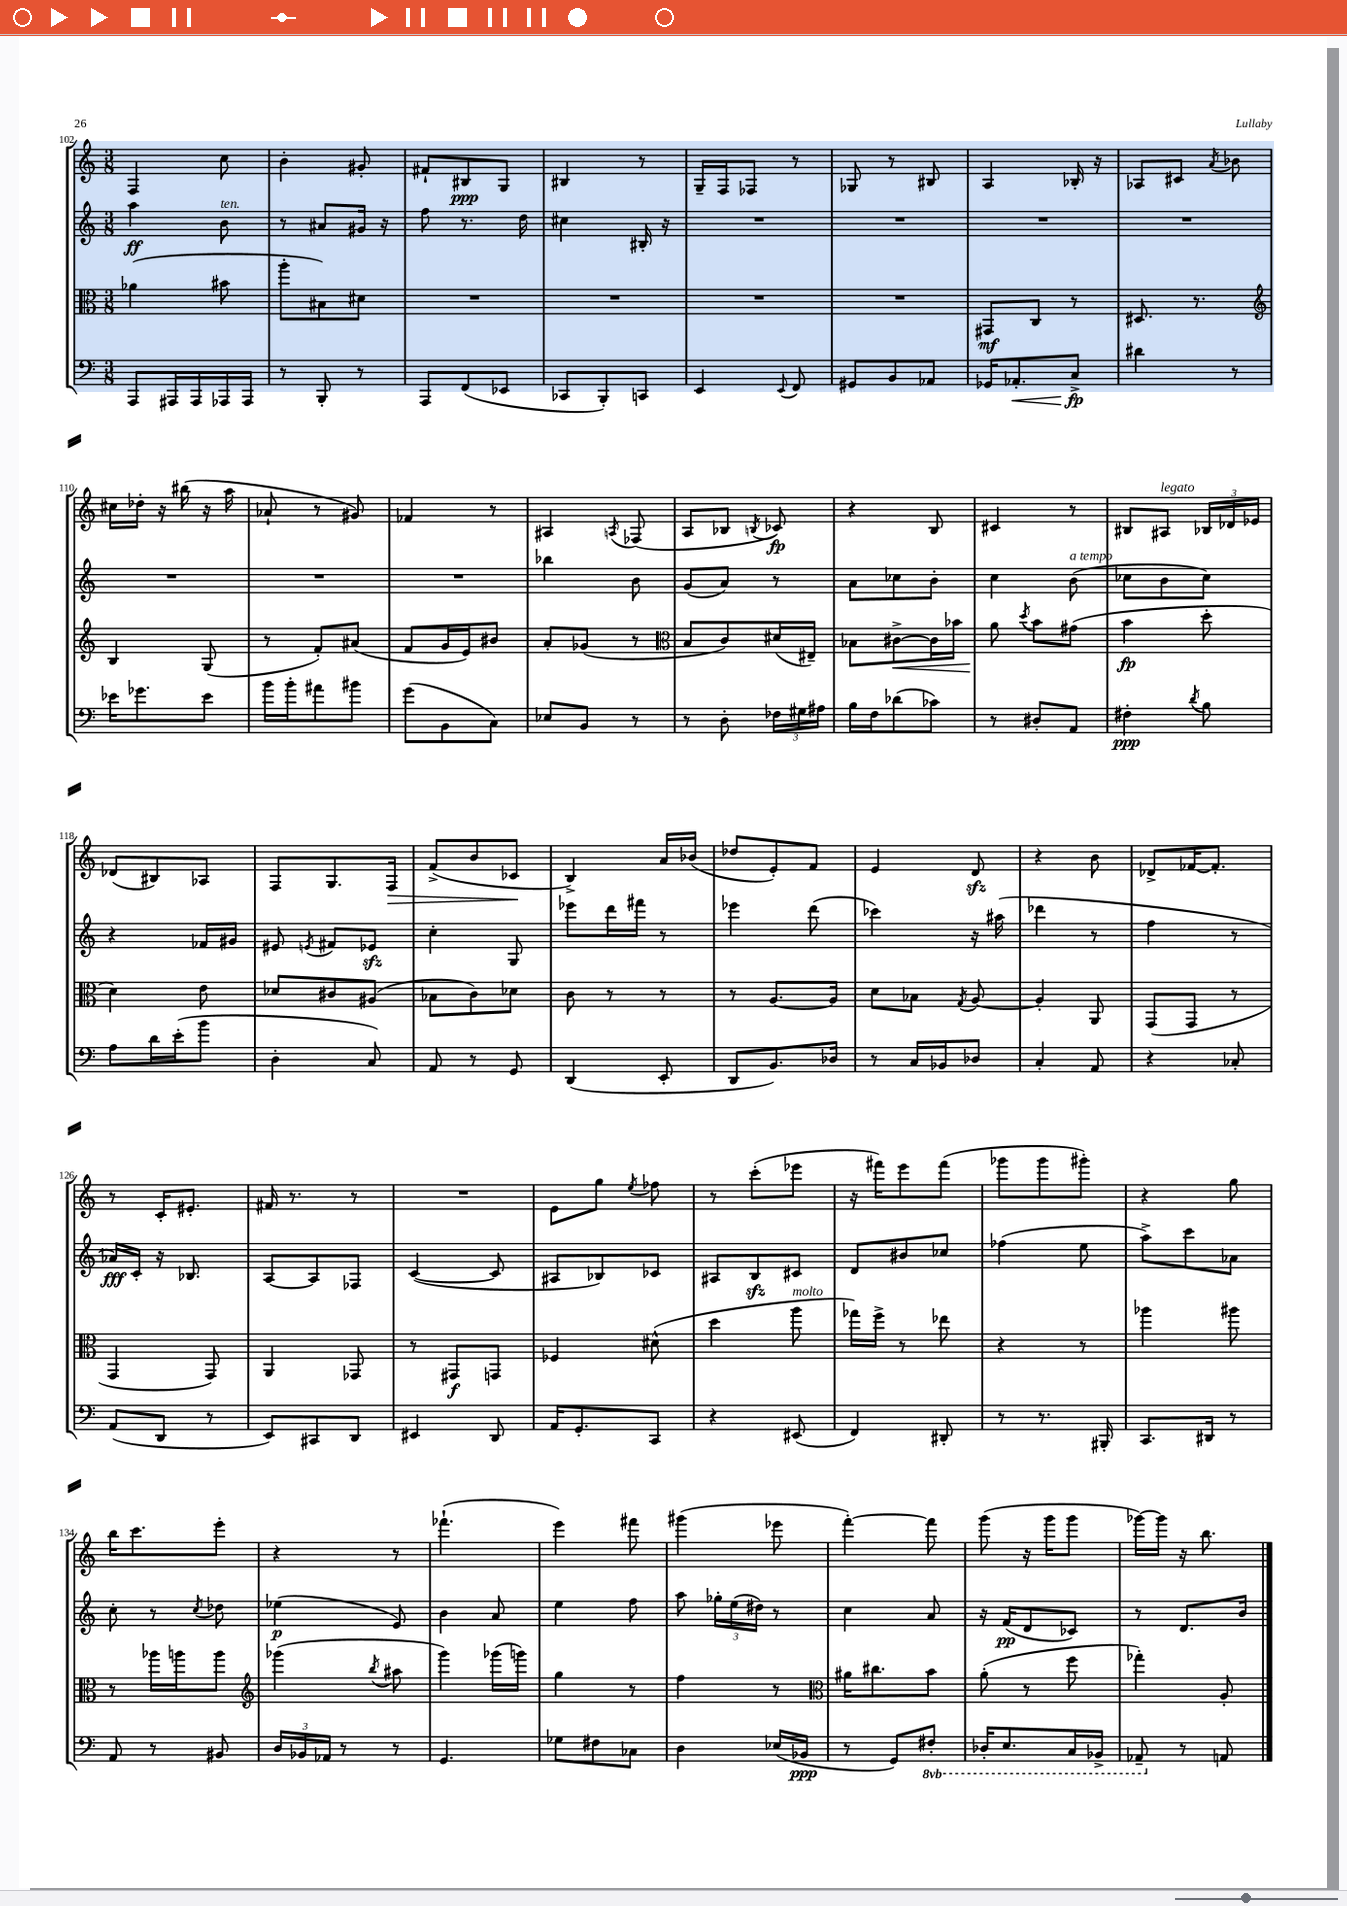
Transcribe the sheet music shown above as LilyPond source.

<<
\new StaffGroup <<
\new Staff = "s0" {
    \clef treble \key c \major \numericTimeSignature \time 3/8
    \autoBeamOff f4 c''8 |
    b'4-. gis'8-. |
    fis'8[-! bis8\ppp g8] |
    bis4 r8 |
    g16[-- f16 fes8] r8 |
    ges8 r8 bis8 |
    a4 bes16-. r16 |
    aes8[ cis'8] \acciaccatura { a'8 } bes'8 |
    cis''16[ des''16]-. r16 bis''16( r16 a''16 |
    aes'8-! r8 gis'8) |
    fes'4 r8 |
    ais4 \acciaccatura { a8 } fes8( |
    a8[ bes8] \acciaccatura { b8 } ces'8\fp) |
    r4 b8 |
    cis'4 r8 |
    bis8[ ais8]^\markup { \italic "legato" } \tuplet 3/2 { bes16[ des'16 ees'16] } |
    des'8[( bis8) aes8] |
    f8[ g8. f16]\> |
    f'8[->( b'8 ces'8]\! |
    b4->) a'16[ bes'16]( |
    des''8[ e'8-.) f'8] |
    e'4 d'8\sfz |
    r4 b'8 |
    des'8[-> fes'16~ fes'8.]-. |
    r8 c'16[-. eis'8.]-. |
    fis'16 r8. r8 |
    R4. |
    e'8[ g''8] \acciaccatura { e''8 } fes''8 |
    r8 c'''8[-.( ees'''8] |
    r16 fis'''16[) e'''8 fis'''8]( |
    ges'''8[ ges'''8 gis'''8]-.) |
    r4 g''8 |
    b''16[ c'''8. e'''8]-. |
    r4 r8 |
    fes'''4.-!( |
    e'''4) fis'''8 |
    gis'''4( ees'''8 |
    f'''4~-.) f'''8 |
    g'''8( r16 g'''16[ g'''8] |
    ges'''16[~) ges'''16] r16 b''8. \bar "|." |
}
\new Staff = "s1" {
    \clef treble \key c \major \numericTimeSignature \time 3/8
    \autoBeamOff a''4\ff b'8^\markup { \italic "ten." } |
    r8 ais'8[ gis'16] r16 |
    f''8 r8. d''16 |
    cis''4 bis16-. r16 |
    R4. |
    R4. |
    R4. |
    R4. |
    R4. |
    R4. |
    R4. |
    bes''4 b'8 |
    g'8[( a'8]) r8 |
    a'8[ ces''8 b'8]-. |
    c''4 b'8^\markup { \italic "a tempo" }( |
    ces''8[ b'8 ces''8]) |
    r4 fes'16[ gis'16] |
    eis'8 \acciaccatura { e'8 } fis'8[ ees'8]\sfz |
    c''4-. g8 |
    ees'''8[ d'''16 fis'''16] r8 |
    ees'''4 d'''8( |
    ces'''4) r16 ais''16( |
    des'''4 r8 |
    f''4 r8 |
    aes'16[\fff) c'16]-. r16 bes8. |
    a8[~ a8 fes8] |
    c'4~( c'8 |
    ais8[ bes8) ces'8] |
    ais8[ b8\sfz cis'8] |
    d'8[ bis'8 ces''8] |
    fes''4( e''8 |
    a''8[->) c'''8 aes'8] |
    c''8-. r8 \acciaccatura { c''8 } des''8 |
    ees''4\p( e'8) |
    b'4 a'8 |
    e''4 f''8 |
    a''8 \tuplet 3/2 { ges''16[-. e''16( dis''16]) } r8 |
    c''4 a'8 |
    r16 f'16[\pp( d'8 ces'8]) |
    r8 d'8.[ b'16] \bar "|." |
}
\new Staff = "s2" {
    \clef alto \key c \major \numericTimeSignature \time 3/8
    \autoBeamOff aes'4( bis'8 |
    a''8[-. bis8) dis'8] |
    R4. |
    R4. |
    R4. |
    R4. |
    gis,8[\mf c8] r8 |
    dis8. r8. |
    \clef treble b4 g8( |
    r8 f'8[-.) ais'8]( |
    f'8[ g'16 e'16) bis'8] |
    a'8[-. ges'8]( r8 |
    \clef alto b8[ c'8) dis'16( eis16]--) |
    bes8[ cis'8~->\< cis'16 bes'16] |
    a'8\! \acciaccatura { d''8 } b'8[ gis'8]( |
    b'4\fp d''8-. |
    d'4) e'8 |
    des'8[ cis'8 ais8]( |
    bes8[ c'8) des'8] |
    c'8 r8 r8 |
    r8 a8.[~ a16] |
    d'8[ bes8] \acciaccatura { g8 } a8~ |
    a4-. a,8 |
    g,8[( g,8] r8 |
    g,4 g,8) |
    a,4 ges,8 |
    r8 gis,8[\f g,8] |
    fes4 dis'8-^( |
    d''4 a''8^\markup { \italic "molto" } |
    ges''16[) f''16]-> r8 ees''8 |
    r4 r8 |
    aes''4 ais''8 |
    r8 aes''16[ a''16 a''8] |
    \clef treble ges'''4( \acciaccatura { b''8 } ais''8 |
    g'''4) ges'''16[( g'''16]) |
    g''4 r8 |
    f''4 r8 |
    \clef alto ais'16[ cis''8. b'8] |
    a'8-.( r8 f''8 |
    ges''4-.) a8-. \bar "|." |
}
\new Staff = "s3" {
    \clef bass \key c \major \numericTimeSignature \time 3/8 \set Staff.ottavationMarkups = #ottavation-simple-ordinals
    \autoBeamOff a,,8[ ais,,16 ais,,16 aes,,16 aes,,16] |
    r8 b,,8-. r8 |
    a,,8[ f,8( ees,8] |
    ces,8[ b,,8-.) c,8] |
    e,4 \appoggiatura { e,8 } f,8 |
    gis,8[ b,8 aes,8] |
    ges,16[ aes,8.-.\< c8]->\fp\! |
    dis'4 r8 |
    ees'16[ ges'8. ees'8] |
    b'16[ b'16-. ais'8 bis'8] |
    g'8[( b,8 c8]) |
    ees8[ b,8] r8 |
    r8 d8-. \tuplet 3/2 { fes16[ gis16 ais16] } |
    b16[ f16 des'8( ces'8]) |
    r8 dis8[-. a,8] |
    fis4-.\ppp \acciaccatura { d'8 } b8 |
    a8[ d'16 e'16-.( b'8] |
    d4-. c8) |
    a,8 r8 g,8 |
    d,4( e,8-. |
    d,8[ b,8.) des16] |
    r8 c16[ bes,16 des8] |
    c4-. a,8 |
    r4 ces8-. |
    a,8[( d,8] r8 |
    e,8[) cis,8 d,8] |
    eis,4 d,8 |
    a,16[ g,8.-. c,8] |
    r4 eis,8( |
    f,4) dis,8-. |
    r8 r8. bis,,16-. |
    c,8.[ dis,16] r8 |
    a,8 r8 bis,8 |
    \tuplet 3/2 { d16[ bes,16 aes,16] } r8 r8 |
    g,4. |
    ges8[ fis8 ces8] |
    d4 ees16[( bes,16]\ppp |
    r8 g,8[) \ottava #-1 fis,8]-. |
    des,16[-. e,8. c,16 bes,,16]-> |
    aes,,8-- \ottava #0 r8 a,!8 \bar "|." |
}
>>
>>
\layout { \context { \Score currentBarNumber = #102 } }
